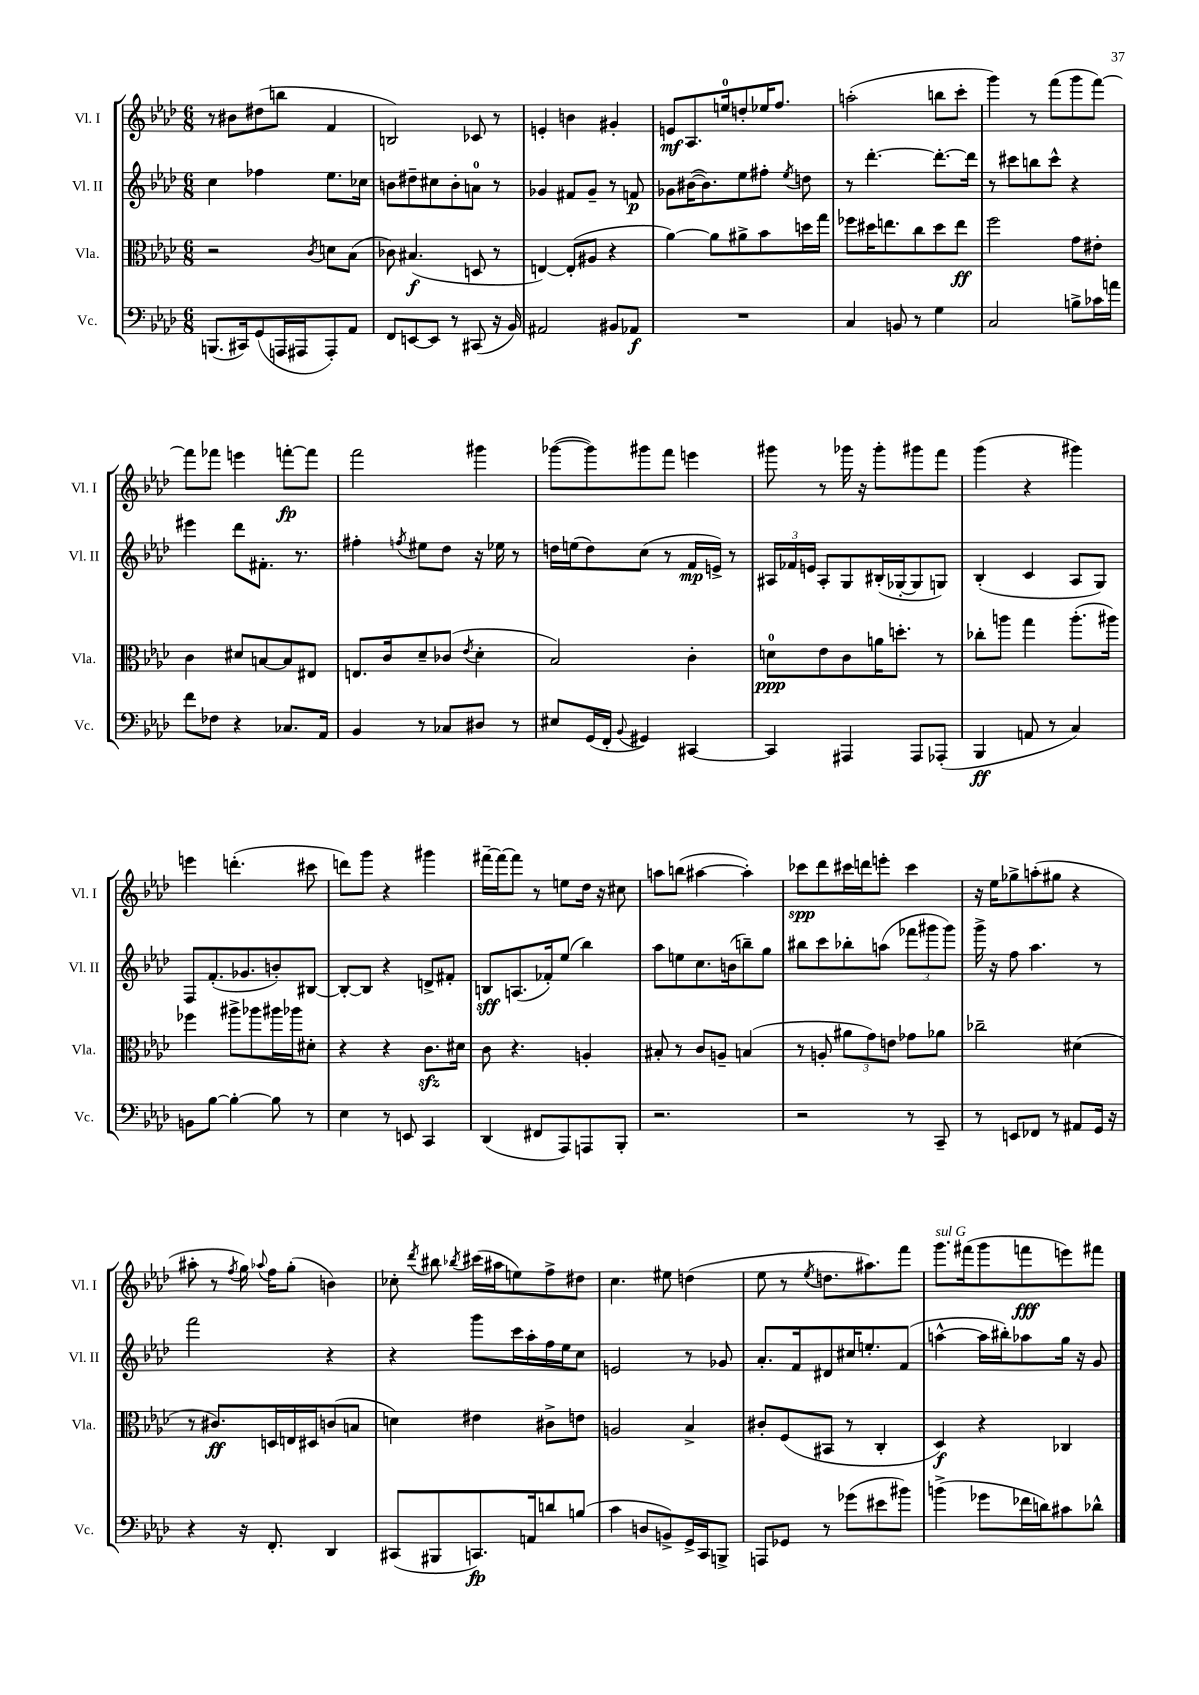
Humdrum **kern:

**kern	**kern	**kern	**kern
*staff4	*staff3	*staff2	*staff1
*clefF4	*clefC3	*clefG2	*clefG2
*k[b-e-a-d-]	*k[b-e-a-d-]	*k[b-e-a-d-]	*k[b-e-a-d-]
*M6/8	*M6/8	*M6/8	*M6/8
(8.BBB	2r	4cc	8r
.	.	.	8b#
16CC#)	.	.	.
(8GG	.	4ff-	(8dd#
16AAA	.	.	8bb
16AAA#	.	.	.
.	8qc	.	.
8AAA#')	8d	8.ee-	4f
8AA-	(8B-	.	.
.	.	16cc-	.
=	=	=	=
8FF	8c-)	8b	2B)
[8EE	(4.B#	8dd#~	.
8EE]	.	8cc#	.
8r	.	8b'	.
(8CC#	8D	8a	8c-
16r	8r	8r	8r
16BB-)	.	.	.
=	=	=	=
2AA#	[4E)	4g-	4e'
.	(8E']	8f#	4b
.	8A#	8g-~	.
8BB#	4r	8r	4g#'
8AA-	.	8f	.
=	=	=	=
2.r	[4a-)	8g-	8e
.	.	([16b#	8.A-
.	.	8.b#])	.
.	8a-]	.	.
.	.	.	16ee
.	8a#^	8ee-	8dd'
.	8b-	8ff#'	16ee-
.	.	.	8.ff
.	.	8qee-	.
.	16dd	8dd	.
.	16gg	.	.
=	=	=	=
4C	8ff-	8r	(2aa'
.	16dd#	[4.ddd-'	.
.	8.ee	.	.
8BB	.	.	.
8r	8cc	.	.
4G	8dd#	8.ddd-'_	8bb
.	8ee	.	8ccc'
.	.	16ddd-]	.
=	=	=	=
2C	2ff	8r	4ggg)
.	.	8ccc#	.
.	.	8bb	8r
.	.	8ccc#^^	(8fff
8B^	8g	4r	8ggg
16c-	8e#'	.	[8fff)
16a	.	.	.
=	=	=	=
8f	4c	4eee#	8fff]
8F-	.	.	8fff-
4r	8d#	8ddd-	4eee
.	[8B	8.f#'	.
8.C-	8B]	.	[8fff'
.	.	8.r	.
.	8E#	.	8fff]
16AA-	.	.	.
=	=	=	=
4BB-	8.E	4ff#'	2fff
.	16c	.	.
.	.	8qff	.
8r	8d-~	8ee#	.
8C-	(8c-	8dd-	.
.	8qe-	.	.
8D#	4d-'	16r	4ggg#
.	.	16ee-	.
8r	.	8r	.
=	=	=	=
8E#	2B-)	16dd	([8ggg-
.	.	(16ee	.
(16GG	.	8dd)	8ggg-])
16FF'	.	.	.
8qqBB-	.	.	.
4GG#)	.	(8cc	8ggg#
.	.	8r	8fff
[4CC#	4c'	16f	4eee
.	.	16e^)	.
.	.	8r	.
=	=	=	=
4CC#]	8d	24A#	8ggg#
.	.	24f-	.
.	.	24e	.
.	8e-	8A#'	8r
4AAA#	8c	8G	16ggg-
.	.	.	16r
.	16a	(16B#'	8ggg-'
.	8.dd'	[16G-'	.
8AAA#	.	8G-]	8ggg#
(8AAA-'	8r	8G)	8fff
=	=	=	=
4BBB-	8cc-'	(4B-'	(4ggg
.	8aa	.	.
8AA	4gg	4c	4r
8r	.	.	.
4C)	(8.aa'	8A-	4ggg#)
.	.	8G)	.
.	16aa#)	.	.
=	=	=	=
8BB	4ff-	8F	4eee
[8B-	.	(8.f'	.
4B-'_	8aa#^	.	(4.ddd'
.	.	8.g-	.
.	8aa-	.	.
8B-]	16aa#	8b')	.
.	16aa-	.	.
8r	8d#'	[8B#	8ccc#
=	=	=	=
4E-	4r	8B#'_	8ddd)
.	.	8B#]	8ggg
8r	4r	4r	4r
8EE	.	.	.
4CC	8.c	8d^	4ggg#
.	.	8f#'	.
.	16d#	.	.
=	=	=	=
(4DD-	8c	8B	[16fff#~
.	.	.	16fff#_
.	4.r	(8.A	8fff#]
8FF#	.	.	8r
.	.	16f-')	.
8AAA-)	.	(8ee-	8ee
8AAA	4A'	4bb-)	16dd-
.	.	.	16r
8BBB-'	.	.	8cc#
=	=	=	=
2.r	8B#'	8aa-	8aa
.	8r	8ee	(8bb
.	8c	8.cc	[4aa#
.	8A~	.	.
.	.	(16b	.
.	(4B	8bb~)	4aa#'])
.	.	8gg	.
=	=	=	=
2r	8r	8bb#	8ccc-
.	8A'	8ccc	8ddd-
.	12a#	8bb-'	16ccc#
.	.	.	16ddd
.	12g)	.	.
.	.	(8aa	8eee'
.	12e	.	.
8r	8g-	12fff-	4ccc#
.	.	12ggg#	.
8CC~	8a-	.	.
.	.	12ggg#)	.
=	=	=	=
8r	2cc-~	16ggg^	16r
.	.	16r	16ee-
8EE	.	8ff	8gg-^
8FF-	.	4.aa-	(8aa'
8r	.	.	8gg#
8AA#	(4d#	.	4r
16GG	.	8r	.
16r	.	.	.
=	=	=	=
4r	8r	2fff	8aa#'
.	8.c#)	.	8r
.	.	.	8qff
16r	.	.	16gg)
.	.	.	8qqaa-
8.FF'	16D	.	16ff
.	16E	.	(8gg'
.	16D#	.	.
4DD-	(8c	4r	4b)
.	8B	.	.
=	=	=	=
(8CC#	4d)	4r	8cc-'
.	.	.	8qddd-
8BBB#	.	.	8bb#
.	.	.	8qbb-
8.CC)	4e#	8ggg	(16ccc#
.	.	.	16aa#
.	.	16ccc	8ee)
16AA	.	16aa-'	.
8d	8c#^	16ff	8ff^
.	.	16ee-	.
(8B	8e	8cc	8dd#
=	=	=	=
4c	2A	2e	4.cc
8D	.	.	.
8BB^)	.	.	8ee#
16GG^	4B-^	8r	(4dd
16CC	.	.	.
8BBB^	.	8g-	.
=	=	=	=
8AAA	8c#'	8.a-'	8ee-
8GG-	(8F	.	8r
.	.	16f	.
.	.	.	8qee-
8r	8BB#	8d#	8.dd
(8g-	8r	16cc#	.
.	.	8.ee'	8.aa#)
8e#	4C'	.	.
8b#)	.	(8f	8fff
=	=	=	=
(4b^	4D-)	[4aa^^	8.ggg
.	.	.	(16fff#
8g-	4r	16aa]	8ggg
.	.	16bb#')	.
16f-	.	8aa-	8fff
16d)	.	.	.
8c#	4C-	16gg	8eee)
.	.	16r	.
8d-^^	.	8g	8fff#
==	==	==	==
*-	*-	*-	*-
